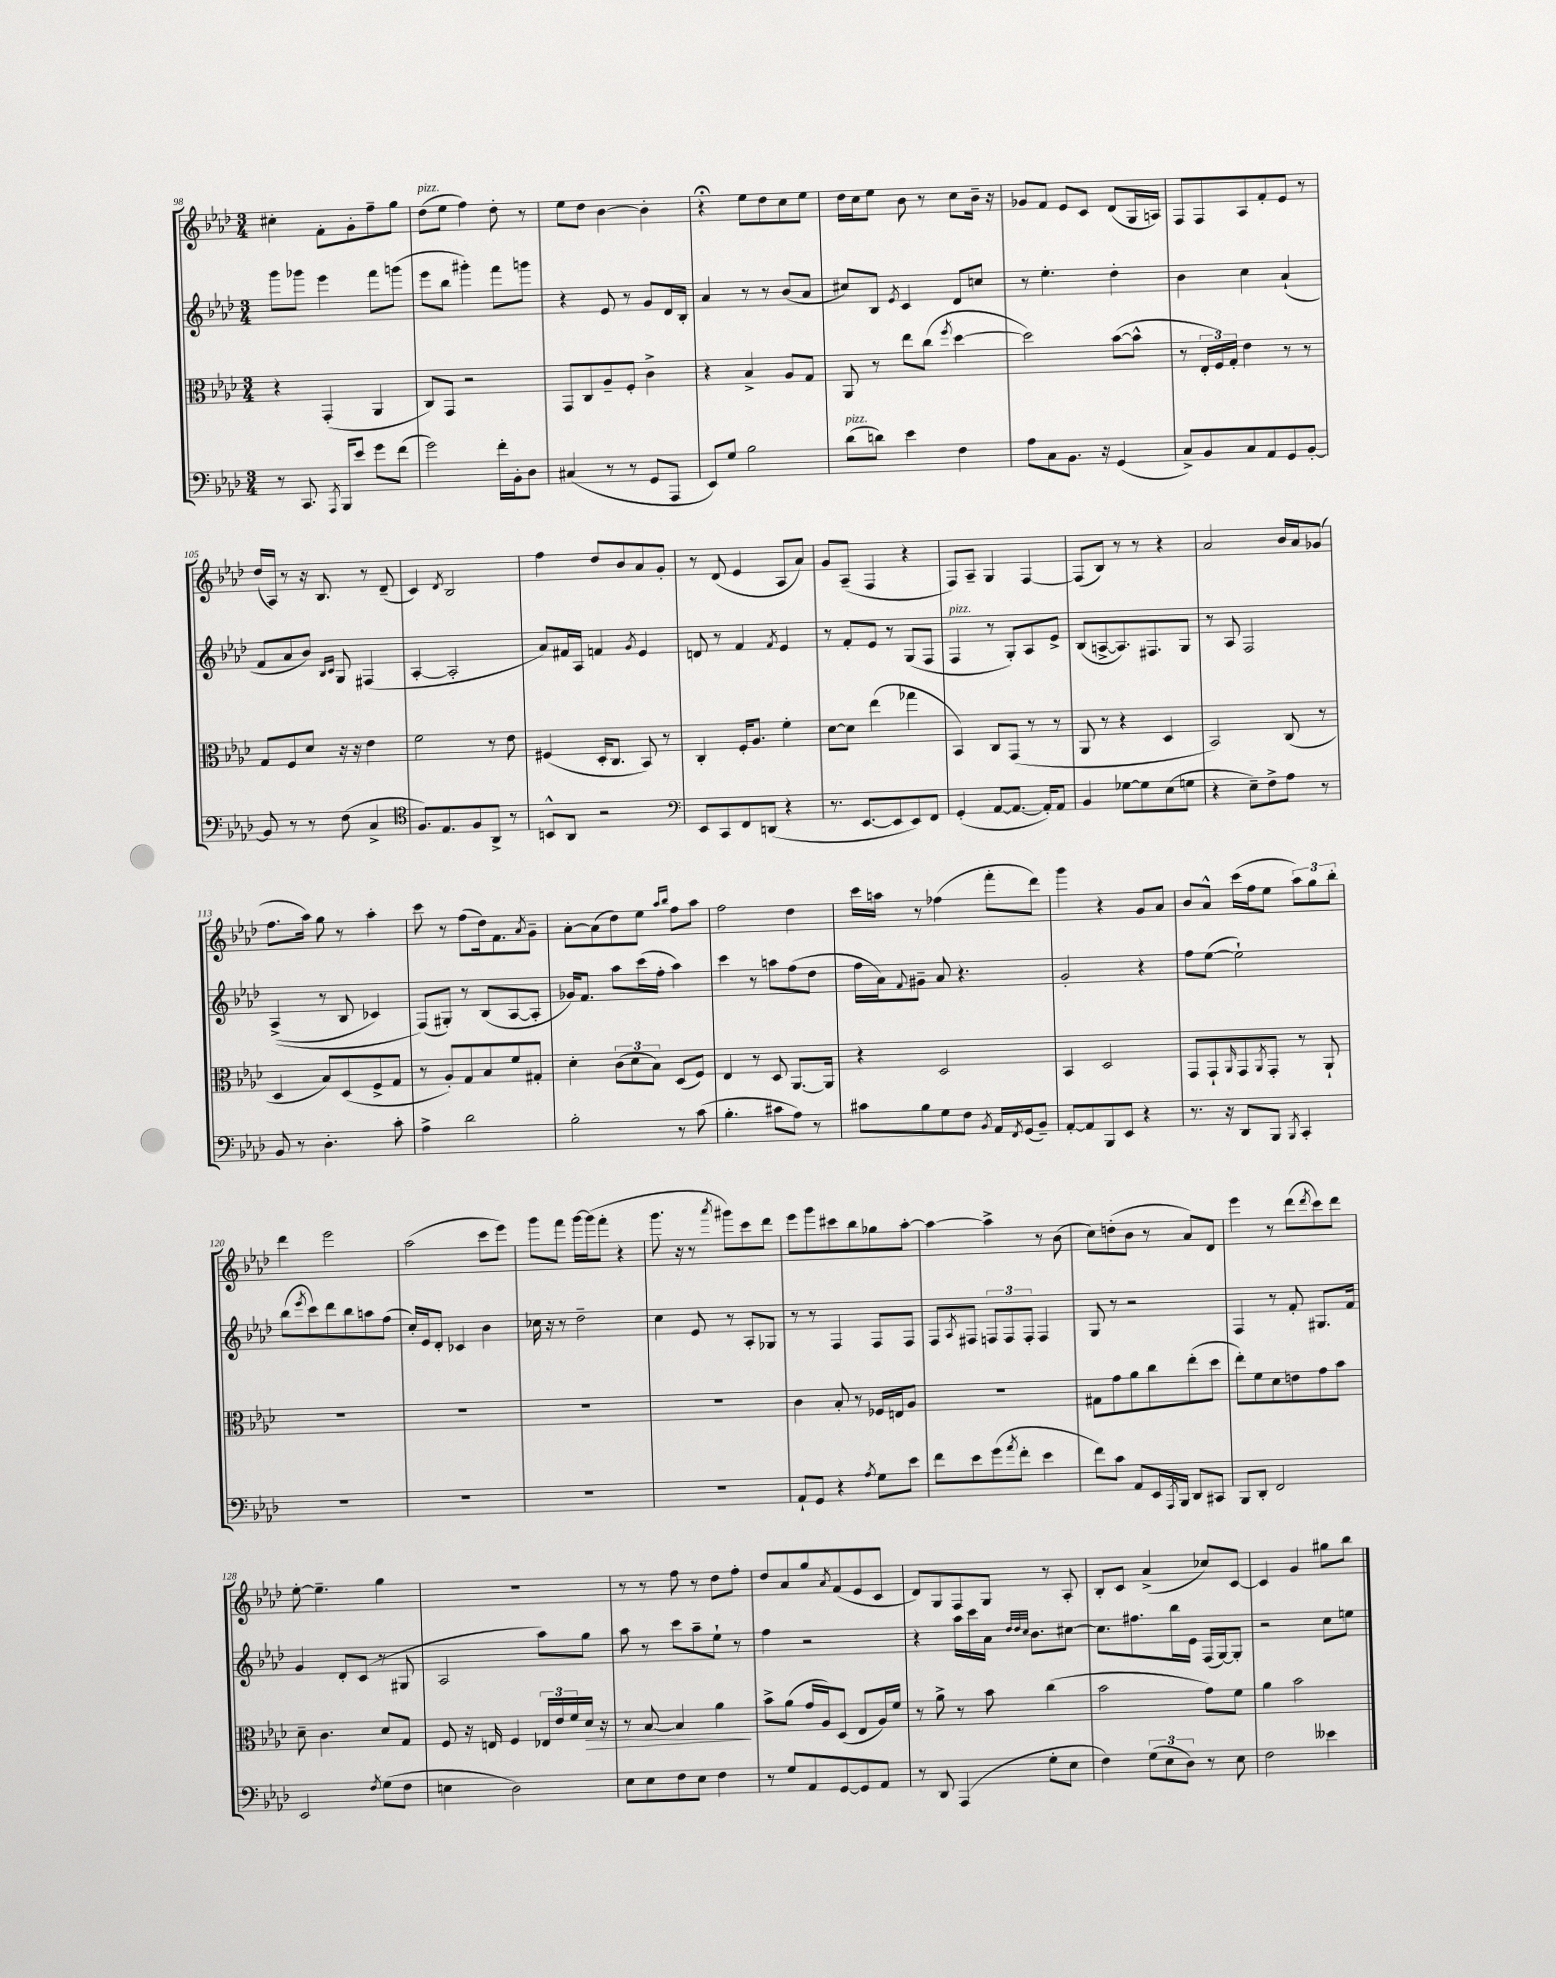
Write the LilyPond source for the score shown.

<<
\new StaffGroup <<
\new Staff = "s0" {
    \clef treble \key aes \major \numericTimeSignature \time 3/4
    cis''4-. f'8-. g'8-. f''8-- g''8 |
    des''8^\markup { \italic "pizz." }( ees''8 f''4) des''8-. r8 |
    ees''8 des''8 bes'4~ bes'4-. |
    r4\fermata ees''8 des''8 c''8 ees''8 |
    des''16 c''16 ees''8 bes'8 r8 c''8 bes'16-- r16 |
    ges'8 f'8 ees'8 c'8 des'8( g16 a16) |
    f8 f8 aes8 f'8-. ees'8 r8 |
    des''16( aes16) r8 r16 bes8. r8 des'8--( |
    c'4) \acciaccatura { des'8 } bes2 |
    f''4 des''8 bes'8 aes'8 g'8-. |
    r8 des'8( ees'4 aes8 aes'8) |
    g'8 aes8--( f4 r4 |
    f8) aes8-- g4 f4~ |
    f8( bes8) r8 r8 r4 |
    aes'2 bes'16 aes'16 ges'8( |
    f''8. aes''16) g''8 r8 aes''4-. |
    c'''8 r8 f''8( des''16) f'8. \acciaccatura { aes'8 } g'8-- |
    aes'8~-. aes'8( des''8) ees''8 \grace { aes''16 bes''16 } f''8 aes''8 |
    f''2 des''4 |
    c'''16 a''16 r8 fes''4( f'''8-. des'''8) |
    g'''4 r4 g'8 aes'8 |
    bes'8 aes'8-^ c'''16( f''16 ees''8 \tuplet 3/2 { aes''8) g''8 bes''8-. } |
    des'''4 ees'''2 |
    aes''2( c'''8 ees'''8) |
    g'''8 f'''8 g'''16~ g'''16( f'''8-. r4 |
    g'''8. r16 r8 \acciaccatura { aes'''8 } gis'''8) c'''8 des'''8 |
    ees'''8 g'''8 cis'''8 bes''8 ges''8 aes''8~-. |
    aes''4~ aes''4-> r8 bes'8( |
    c''8) d''8-.( bes'8 r8 aes'8) des'8 |
    ees'''4 r8 des'''8( \acciaccatura { des'''8 } c'''8) des'''8 |
    ees''8~-. ees''4.-- g''4 |
    R2. |
    r8 r8 f''8 r8 des''8 f''8-. |
    des''8 aes'8 g''8 \acciaccatura { aes'8 } f'8( ees'8 c'8 |
    des'8) g8 f8 g8 r8 aes8-. |
    bes8-. c'8 aes'4->( ces''8) c'8~ |
    c'4 g'4 gis''8 bes''8 \bar "|." |
}
\new Staff = "s1" {
    \clef treble \key aes \major \numericTimeSignature \time 3/4
    g'''8 ges'''8 ees'''4 f'''8 g'''8( |
    ees'''8 bes''8 gis'''4-.) f'''8 g'''8 |
    r4 ees'8 r8 g'8 des'16 bes16-. |
    aes'4 r8 r8 bes'8( aes'8 |
    cis''8) bes8 \acciaccatura { ees'8 } c'4 des'8 c''8 |
    r8 ees''4.-. des''4-. |
    bes'4 c''4 aes'4-!( |
    f'8 aes'8 bes'8) \grace { bes16 c'16 } g8 fis4( |
    aes4~-. aes2-. |
    aes'8) fis'16 aes16 f'4 \acciaccatura { g'8 } ees'4 |
    d'8 r8 f'4 \acciaccatura { f'8 } ees'4 |
    r8 f'8-. ees'8 r8 g8( f8 |
    f4^\markup { \italic "pizz." } r8 g8-.) aes8 ees'8-> |
    bes8( a8~-> a8.) fis8. g8 |
    r8 aes8 f2 |
    aes4->(\( r8 bes8 ces'4) |
    f8(\) gis8-.) r8 bes8( aes8~ aes8-. |
    ges'16) f'8. aes''8 c'''16( f''16-. aes''4) |
    c'''4 r8 a''8 f''8( des''8 |
    f''16 aes'16) \appoggiatura { f'8 } gis'8-- aes'8 r4. |
    g'2-. r4 |
    f''8 ees''8~( ees''2-!) |
    bes''8( \acciaccatura { ees'''8 } c'''8) des'''8 bes''8 a''8 f''8( |
    c''16-.) ees'16 des'8-. ces'4 bes'4 |
    ces''16 r16 r8 des''2-- |
    c''4 ees'8 r8 aes8-. ges8 |
    r8 r8 f4 f8 f8 |
    f8 \acciaccatura { aes8 } fis8 \tuplet 3/2 { f8 f8 f8-. } f4 |
    g8 r8 r2 |
    f4 r8 f'8-. gis8. f'16 |
    g'4 des'8-. c'8( r8 gis8 |
    aes2 aes''8) g''8 |
    aes''8 r8 c'''8 aes''8-- ees''8-! r8 |
    f''4 r2 |
    r4 aes''16 c'''16 aes'16 \grace { des''32 des''32 c''32 } bes'8. cis''8~ |
    cis''8. fis''8. bes''16 ees'16 f16( g16~) g8-. |
    r2 c''8 e''8 \bar "|." |
}
\new Staff = "s2" {
    \clef alto \key aes \major \numericTimeSignature \time 3/4
    r4 g,4-.( aes,4 |
    c8) g,8 r2 |
    g,8 c8 aes8-- f8-. c'4-> |
    r4 bes4-> aes8 g8 |
    aes,8 r8 ees''8 c''8( \acciaccatura { f''8 } des''4~ |
    des''2) bes'8~( bes'8-^ |
    r8 \tuplet 3/2 { ees16-. f16) g16-. } ees'4 r8 r8 |
    g8 f8 des'8 r16 r16 ees'4 |
    f'2 r8 ees'8 |
    fis4( des16-. c8. bes,8) r8 |
    c4-. f16-. aes8. f'4-. |
    des'8~ des'8 ees''4( ges''4 |
    bes,4) c8 g,8( r8 r8 |
    aes,8 r8 r4 des4 |
    bes,2) c8( r8 |
    des4 bes8) des8( f8-> g8 |
    r8 aes8-.) g8 bes8 f'8 gis8-. |
    des'4-. \tuplet 3/2 { c'8( des'8 bes8) } des8( f8) |
    ees4 r8 des8 aes,8.~ aes,16 |
    r4 des2 |
    bes,4 des2 |
    g,8 g,8-! \grace { aes,16 } g,8 \acciaccatura { aes,8 } g,8-. r8 aes,8-! |
    R2. |
    R2. |
    R2. |
    R2. |
    c'4 bes8-. r8 fes16 e16 aes8 |
    R2. |
    gis8 g'8 aes'8 c''8 ees''8-.( des''8 |
    ees''8-.) f'8 des'8 e'8 g'8 bes'8 |
    des'8-- c'4. des'8 g8 |
    f8 r16 e16 f4 \tuplet 3/2 { ees16 ees'16 f'16 } des'16\> r16 |
    r8 bes8~ bes4 aes'4\! |
    bes'8-> aes'8( g'16 aes16) des8( ees8 aes16) f'16 |
    r8 aes'8-> r8 bes'8 c''4( |
    bes'2 g'8) f'8 |
    aes'4 bes'2 \bar "|." |
}
\new Staff = "s3" {
    \clef bass \key aes \major \numericTimeSignature \time 3/4
    r8 c,8. \acciaccatura { aes,,8 } bes,,16 ees'8 g'8 f'8( |
    g'2) f'16-. bes,16-. des8 |
    cis4( r8 r8 g,8 aes,,8 |
    ees,8) g8 bes2 |
    des'8^\markup { \italic "pizz." }( d'8) ees'4 f4 |
    aes8 c8 bes,8. r16 g,4( |
    c8->) bes,8 c8 aes,8 g,8 bes,8~-. |
    bes,8 r8 r8 f8( c4-> |
    \clef tenor f8.) ees8. f8 aes,8-> r8 |
    b,8-^ aes,8 r2 |
    \clef bass ees,8 c,8 f,8 d,8( r4 |
    r8. ees,8.~ ees,8 ees,8) f,8 |
    g,4-.( aes,8~ aes,8.~ aes,16-.) aes,8 |
    bes,4 ges8~ ges8 ees8( g8 |
    r4 ees8--) f8-> aes8 r8 |
    bes,8 r8 des4.-. c'8-. |
    aes4-> des'2 |
    bes2-. r8 c'8( |
    bes4.-. cis'8 aes8) r8 |
    cis'8 bes8 g8 f8 \acciaccatura { bes,8 } aes,16 \acciaccatura { f,8 } g,16( bes,8--) |
    aes,8~-. aes,8 bes,,8 ees,8 r4 |
    r8. r16 des,8 bes,,8 \acciaccatura { bes,,8 } c,4-. |
    R2. |
    R2. |
    R2. |
    R2. |
    aes,8-! g,8 r4 \acciaccatura { aes8 } g8 ees'8 |
    f'8 ees'8 g'8( \acciaccatura { aes'8 } f'8-. ees'4 |
    f'8) c'8 aes,8 ees,16 \acciaccatura { aes,,8 } bes,,16 des,8 cis,8 |
    bes,,8 des,8-. f,2 |
    ees,2 \acciaccatura { f8 } g8( f8 |
    e4 des2) |
    ees8 ees8 f8 ees8 f4 |
    r8 g8 aes,8 g,8~ g,8 aes,8 |
    r8 des,8 aes,,4( g8-. ees8 |
    f4) \tuplet 3/2 { g8( ees8 des8) } r8 ees8 |
    f2 eeses'4 \bar "|." |
}
>>
>>
\layout { \context { \Score currentBarNumber = #98 } }
